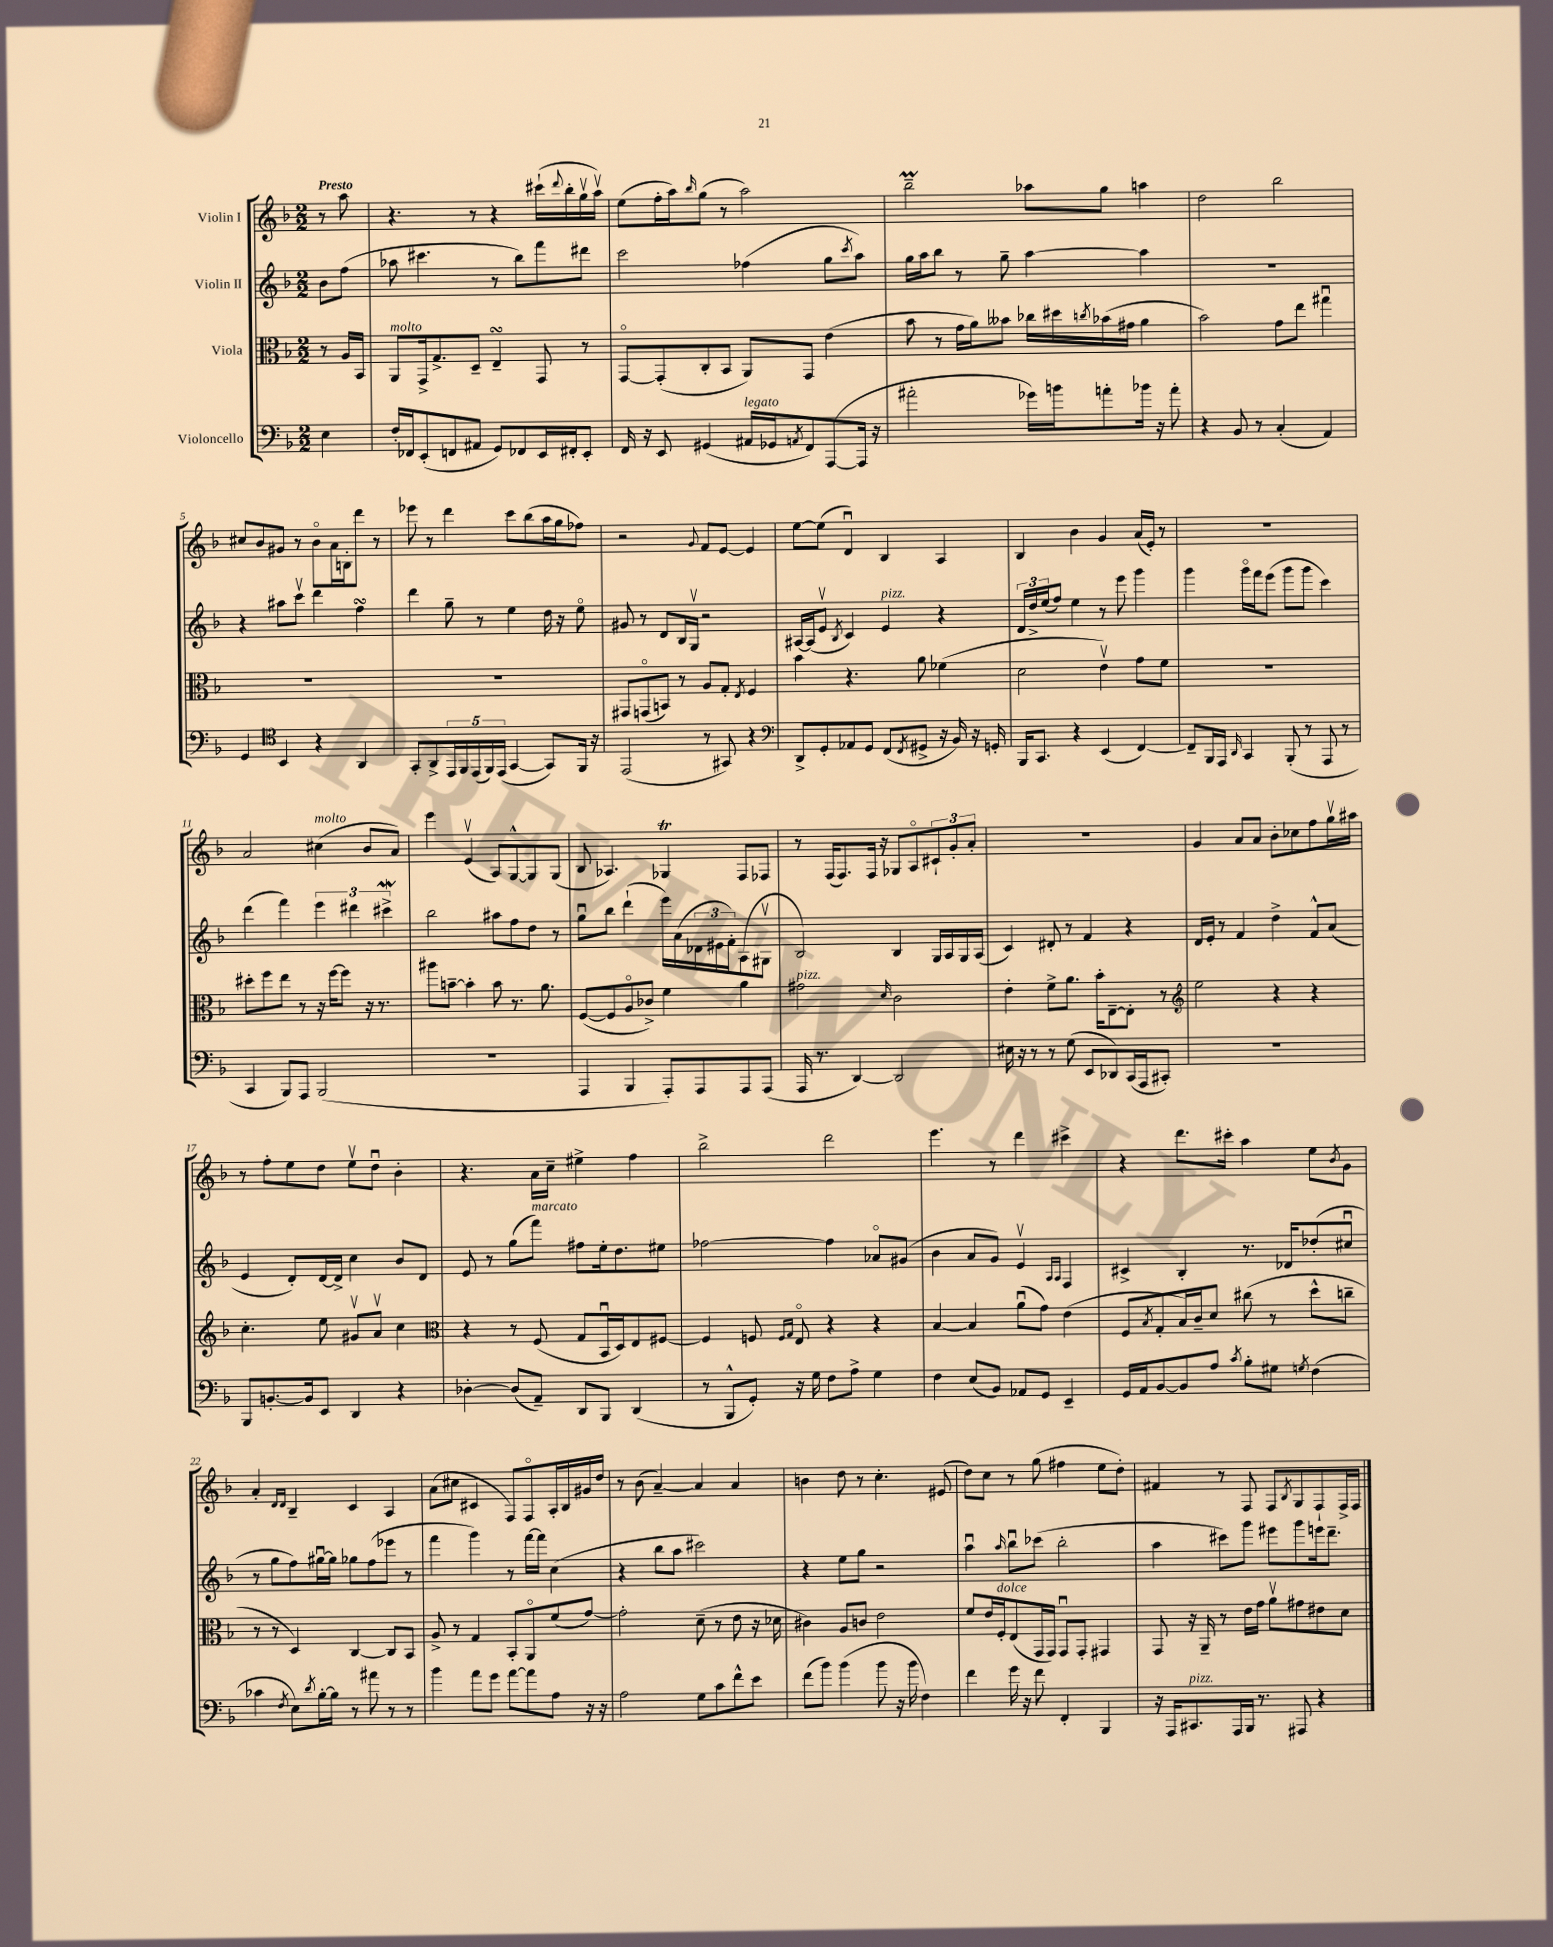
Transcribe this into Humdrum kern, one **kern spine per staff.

**kern	**kern	**kern	**kern
*staff4	*staff3	*staff2	*staff1
*clefF4	*clefC3	*clefG2	*clefG2
*k[b-]	*k[b-]	*k[b-]	*k[b-]
*M2/2	*M2/2	*M2/2	*M2/2
4E\	8r	8b-\L	8r
.	16A/LL	(8ff\J	8aa\
.	16BB-/JJ	.	.
=	=	=	=
16F'/LL	8AA/L	8aa-\	4.r
16FF-/J	.	.	.
(8EE'/	16GG^/k	4.ccc#\	.
.	8.G^/	.	.
8FF/	.	.	.
8AA#/J	8D~/J	.	8r
8GG/L)	4E~/	8r	4r
8FF-/	.	8bb-\L)	.
16EE/L	8GG/	8fff\	(16ccc#`\LL
.	.	.	8qqddd/
16FF#'/J	.	.	16bb-'\
8EE'/J	8r	8ddd#\J	16ggv\
.	.	.	16aav\JJ)
=	=	=	=
16FF/	[8GGo/L	2ccc\	(8ee\L
16r	.	.	.
8EE/	(8GG'/]	.	16ff'\L
.	.	.	16aa\J)
.	.	.	16qqbb-/
(4GG#/	8C'/	.	(8gg\J
.	8BB-/J	.	8r
16AA#/LL	8AA/L)	(4ff-\	2aa\)
16GG-/J	.	.	.
8qAA/	.	.	.
8FF/)	8GG/J	.	.
([8AAA/	(4e\	8gg\L	.
.	.	8qccc/	.
16AAA/]Jk	.	8aa\J)	.
16r	.	.	.
=	=	=	=
2a#'\	8b-\	16gg\LL	2bb-~\
.	.	16aa\J	.
.	8r	8bb-\J	.
.	16g\LL	8r	.
.	16a\J)	.	.
.	8b--\J	8gg~\	.
16g-\LL)	16cc-\LL	[4aa\	8aa-\L
16b\J	16dd#\	.	.
.	8qcc/	.	.
8a'\	(16b-\	.	8gg\J
.	16g#\JJ	.	.
16b-\Jk	4a\	4aa\]	4aa\
16r	.	.	.
8a'\	.	.	.
=	=	=	=
4r	2b-\)	1r	2dd\
8BB-/	.	.	.
8r	.	.	.
(4C'/	8g\L	.	2bb-\
.	8ee\J	.	.
4AA/)	4gg#u\	.	.
=	=	=	=
4GG/	1r	4r	8cc#/L
.	.	.	8b-/
*clefC4	*	*	*
4BB-/	.	8aa#\L	8g#/J
.	.	8cccv\J	8r
4r	.	4ddd\	8b-o\L
.	.	.	16a\L
.	.	.	16B'\J
4AA/	.	4ff\	8ddd\J
.	.	.	8r
=	=	=	=
8GG'/L	1r	4ddd\	8eee-\
8AA^/	.	.	8r
20EE/L	.	8gg~\	4ddd\
20FF/	.	.	.
(20EE/	.	.	.
.	.	8r	.
20FF/)	.	.	.
(20EE/JJ	.	.	.
[4GG/	.	4ee\	8ccc\L
.	.	.	(8bb-\
8GG/]L)	.	16dd\	16aa\L
.	.	16r	16gg\J
16FF/Jk	.	8eeo\	8ff-\J)
16r	.	.	.
=	=	=	=
(2EE/	8GG#/L	8g#/	2r
.	(8GGo/	8r	.
.	8BB/J)	8d/L	.
.	8r	16B-/L	.
.	.	16Gv/JJ	.
.	.	.	8qqg/
8r	8A/L	2r	8f/L
8GG#/)	8G'/J	.	[8e/J
.	8qE/	.	.
4r	4F/	.	4e/]
=	=	=	=
*clefF4	*	*	*
8DD^/L	4b-\	[16A#/LL	[8ee\L
.	.	(16A#/]J	.
8GG'/	.	8ev/J	(8ee\]J
.	.	8qB-/	.
8AA-/	4.r	4c/)	4du/)
8GG/J	.	.	.
(8FF/L	.	4e/	4B-/
8qFF/	.	.	.
8GG#^/J	8a\	.	.
16r	(4f-\	4r	4A/
16BB-/)	.	.	.
16r	.	.	.
16GG'/	.	.	.
=	=	=	=
16BBB-/LK	2d\	24d/LL	4B-/
.	.	24dd^/	.
8.CC/J	.	.	.
.	.	(24ee/J	.
.	.	8ff/J)	.
4r	.	4ee\	4b-\
(4EE/	4ev\)	8r	4g/
.	.	8eee\	.
[4FF/)	8g\L	4ggg\	(16a/LL
.	.	.	16e'/JJ)
.	8f\J	.	8r
=	=	=	=
8FF~/]L	1r	4ggg\	1r
16BBB-/L	.	.	.
16AAA/JJ	.	.	.
16qqDD/	.	.	.
4CC/	.	16gggo\LL	.
.	.	16fff\J	.
.	.	(8eee\J	.
(8BBB-'/	.	8ggg\L	.
8r	.	8ggg\J	.
8AAA/	.	4ccc\)	.
8r	.	.	.
=	=	=	=
4CC/	8dd#'\L	(4ddd\	2a/
.	8ff\	.	.
8BBB-/L)	8ee\J	4fff\)	.
8AAA/J	8r	.	.
(2BBB-/	16r	6eee\	(4cc#\
.	[16ff\LK	.	.
.	8ff\]J	.	.
.	.	6ddd#\	.
.	16r	.	8b-/L
.	8.r	.	.
.	.	6ccc#^\	.
.	.	.	8a/J)
=	=	=	=
1r	8aa#\L	2bb-\	4eee\
.	[8b~\J	.	.
.	4b'\]	.	(4ev/
.	8b\	8aa#\L	8A/L)
.	8.r	8ff\	[8G^^/
.	.	8dd\J	8G/]
.	8.a\	.	.
.	.	8r	(8G/J
=	=	=	=
4AAA/	([8F/L	8ggu\L	8B-/
.	8F/]	8bb-\J	4.A-/)
4BBB-/	8Ao/	(4ddd`\	.
.	8c-^/J)	.	.
8AAA'/L)	4f\	16eee\LL)	4G-/
.	.	(16a\	.
8AAA/	.	24d-\	.
.	.	24e#\	.
.	.	24f'\J)	.
8AAA/	4a\	(8A\	8F/L
(8AAA/J	.	8G#v\J	8F-/J
=	=	=	=
16AAA/	2g#\	2B-/)	8r
8.r	.	.	.
.	.	.	(16F/LK
.	.	.	8.F/)
[4DD/)	.	.	.
.	.	.	16F/Jk
.	.	.	16r
.	16qqd/	.	.
2DD/]	2c\	4B-/	8G-/L
.	.	.	8Ao/
.	.	16G/LL	12c#`/
.	.	16A/	.
.	.	.	12g'/
.	.	16G/	.
.	.	.	12a'/J
.	.	(16A/JJ	.
=	=	=	=
16E#\	4e'\	4c/)	1r
16r	.	.	.
8r	.	.	.
8r	8f^\L	8d#'/	.
(8G\	8.a\J	8r	.
8EE/L	.	4f/	.
.	16b-'\LK	.	.
8DD-/)	[8E~\	.	.
(16CC/L	8E'\]J	4r	.
16AAA/J	.	.	.
8CC#'/J)	8r	.	.
=	=	=	=
*	*clefG2	*	*
1r	2ee\	16d/LL	4g/
.	.	16e'/JJ	.
.	.	8r	.
.	.	4f/	8a/L
.	.	.	8a/J
.	4r	4dd^\	8b-'\L
.	.	.	8cc-\
.	4r	8f^^/L	8ff\
.	.	(8a/J	16ggv\L
.	.	.	16aa#\JJ
=	=	=	=
8BBB-/L	4.cc'\	4e/	8r
[8.BB'/	.	.	8ff'\L
.	.	8d'/L)	8ee\
16BB/]k	.	.	.
8EE/J	8ee\	[16d/L	8dd\J
.	.	16d^/]JJ	.
4DD/	8g#v/L	4cc\	8eev\L
.	8av/J	.	8ddu\J
4r	4cc\	8b-/L	4b-'\
.	.	8d/J	.
=	=	=	=
*	*clefC3	*	*
[4D-'\	4r	8e/	4.r
.	.	8r	.
(8D-/]L	8r	(8gg\L	.
8AA~/J)	(8F/	8fff\J)	16a\LL
.	.	.	16cc~\JJ
8DD/L	8G/L	8ff#\L	4ee#^\
8BBB-/J	16BB-u/L	16ee'\k	.
.	16D/J)	8.dd\	.
(4DD/	8E/	.	4ff\
.	[8F#/J	8ee#\J	.
=	=	=	=
8r	4F#/]	[2ff-\	2bb-^\
8BBB-^^/L	.	.	.
8GG'/J)	8F/	.	.
.	16qqF/LL	.	.
.	16qqG/JJ	.	.
16r	8Eo/	.	.
16G\	.	.	.
8F\L	4r	4ff-\]	2ddd\
8A^\J	.	.	.
4G\	4r	8a-o/L	.
.	.	(8g#/J	.
=	=	=	=
4F\	[4B-/	4b-\	4.eee\
(8E/L	4B-/]	8a/L	.
8BB-/J)	.	8g/J)	8r
8AA-/L	(8au\L	4ev/	4ddd\
8GG/J	8g\J)	.	.
.	.	16qqA/LL	.
.	.	16qqA/JJ	.
4EE~/	(4e\	4F/	4ccc#^\
=	=	=	=
16GG/LL	8F/L	4c#^/	4r
16AA/J	.	.	.
.	8qB-/	.	.
[8BB-/	8G'/	.	.
8BB-/]	16B-/L)	4B-'/	8.ddd\L
.	16c~/J	.	.
8A/J	8d/J	.	.
.	.	.	16ccc#'\Jk
8qc/	.	.	.
8B-'\L	(8cc#\	8.r	4aa\
8G#\J	8r	.	.
.	.	16d-/LK	.
8qG/	.	.	.
(4F\	8dd^^\L	(8dd-'/	8ee\L
.	.	.	8qb-/
.	8cc~\J	8cc#u/J	8g\J
=	=	=	=
4c-\	8r	8r	4a'/
.	8r	8gg\L	.
.	.	.	16qqd/LL
8qF/	.	.	16qqd/JJ
8E\L)	4D/)	8ff\)	4B-~/
8qd/	.	.	.
[16B-'\L	.	[16gg#u\L	.
16B-\]JJ	.	16gg#\]JJ	.
8r	[4C/	8gg-\L	4c/
8a#\	.	(8ff\	.
8r	8C/]L	8eee-\J	4A/
8r	8BB-/J	8r	.
=	=	=	=
4b-\	8A^/	4fff\	(8a\L
.	8r	.	8cc#\J
8a\L	4G/	4ggg\)	4c#/
8g\J	.	.	.
[8a\L	8BB-'/L	8r	8F/L)
8a\]	8AAo/	[16fff\LL	8Fo/
.	.	16fff\]JJ	.
8A\J	(8f/	(4cc\	16A'/L
.	.	.	16B-/
16r	[8g/J)	.	16g#/
16r	.	.	16dd/JJ
=	=	=	=
2A\	2g'\]	4r	8r
.	.	.	(8b-\
.	.	8bb-\L	[4a~/)
.	.	8aa\J	.
8G\L	(8d~\	2ccc#\)	4a/]
8c\	8r	.	.
8f^^\	8e\	.	4a/
8e\J	16r	.	.
.	16d-\	.	.
=	=	=	=
(8f\L	4c#\)	4r	4b\
8b-\J)	.	.	.
(4b-\	8A/L	8ee\L	8dd\
.	8c/J	8gg\J	8r
8b-\	2e\	2r	4.cc'\
16r	.	.	.
16b-\	.	.	.
4F\)	.	.	.
.	.	.	(8e#/
=	=	=	=
4f\	8f/L	4aau\	8dd\L)
.	16e/L	.	8cc\J
.	16F'/J	.	.
.	.	16qqaa/	.
16g\	(8E/	8bb-u\L	8r
16r	.	.	.
8f\	16GG/L	(8ccc-\J	(8gg\
.	16GG/JJ)	.	.
4FF'/	8GGu/L	2bb-'\	4ff#\
.	8GG'/J	.	.
4BBB-/	4GG#/	.	8ee\L
.	.	.	8dd'\J)
=	=	=	=
16r	8GG/	4aa\	4f#/
16AAA/LK	.	.	.
8.CC#/	16r	.	.
.	16AA~/	.	.
.	8r	8ccc#\L)	8r
16AAA/L	.	.	.
16BBB-/JJ	16e\LL	8ggg\J	8F/
8.r	16g\JJ	.	.
.	8av\L	8eee#\L	8F/L
.	.	.	8qB-/
8AAA#/	8g#\	8ggg\	8G/
4r	8e#\	16eee\k	8F`/
.	.	8.ddd~\J	.
.	8d\J	.	16F^/L
.	.	.	16F/JJ
==	==	==	==
*-	*-	*-	*-
